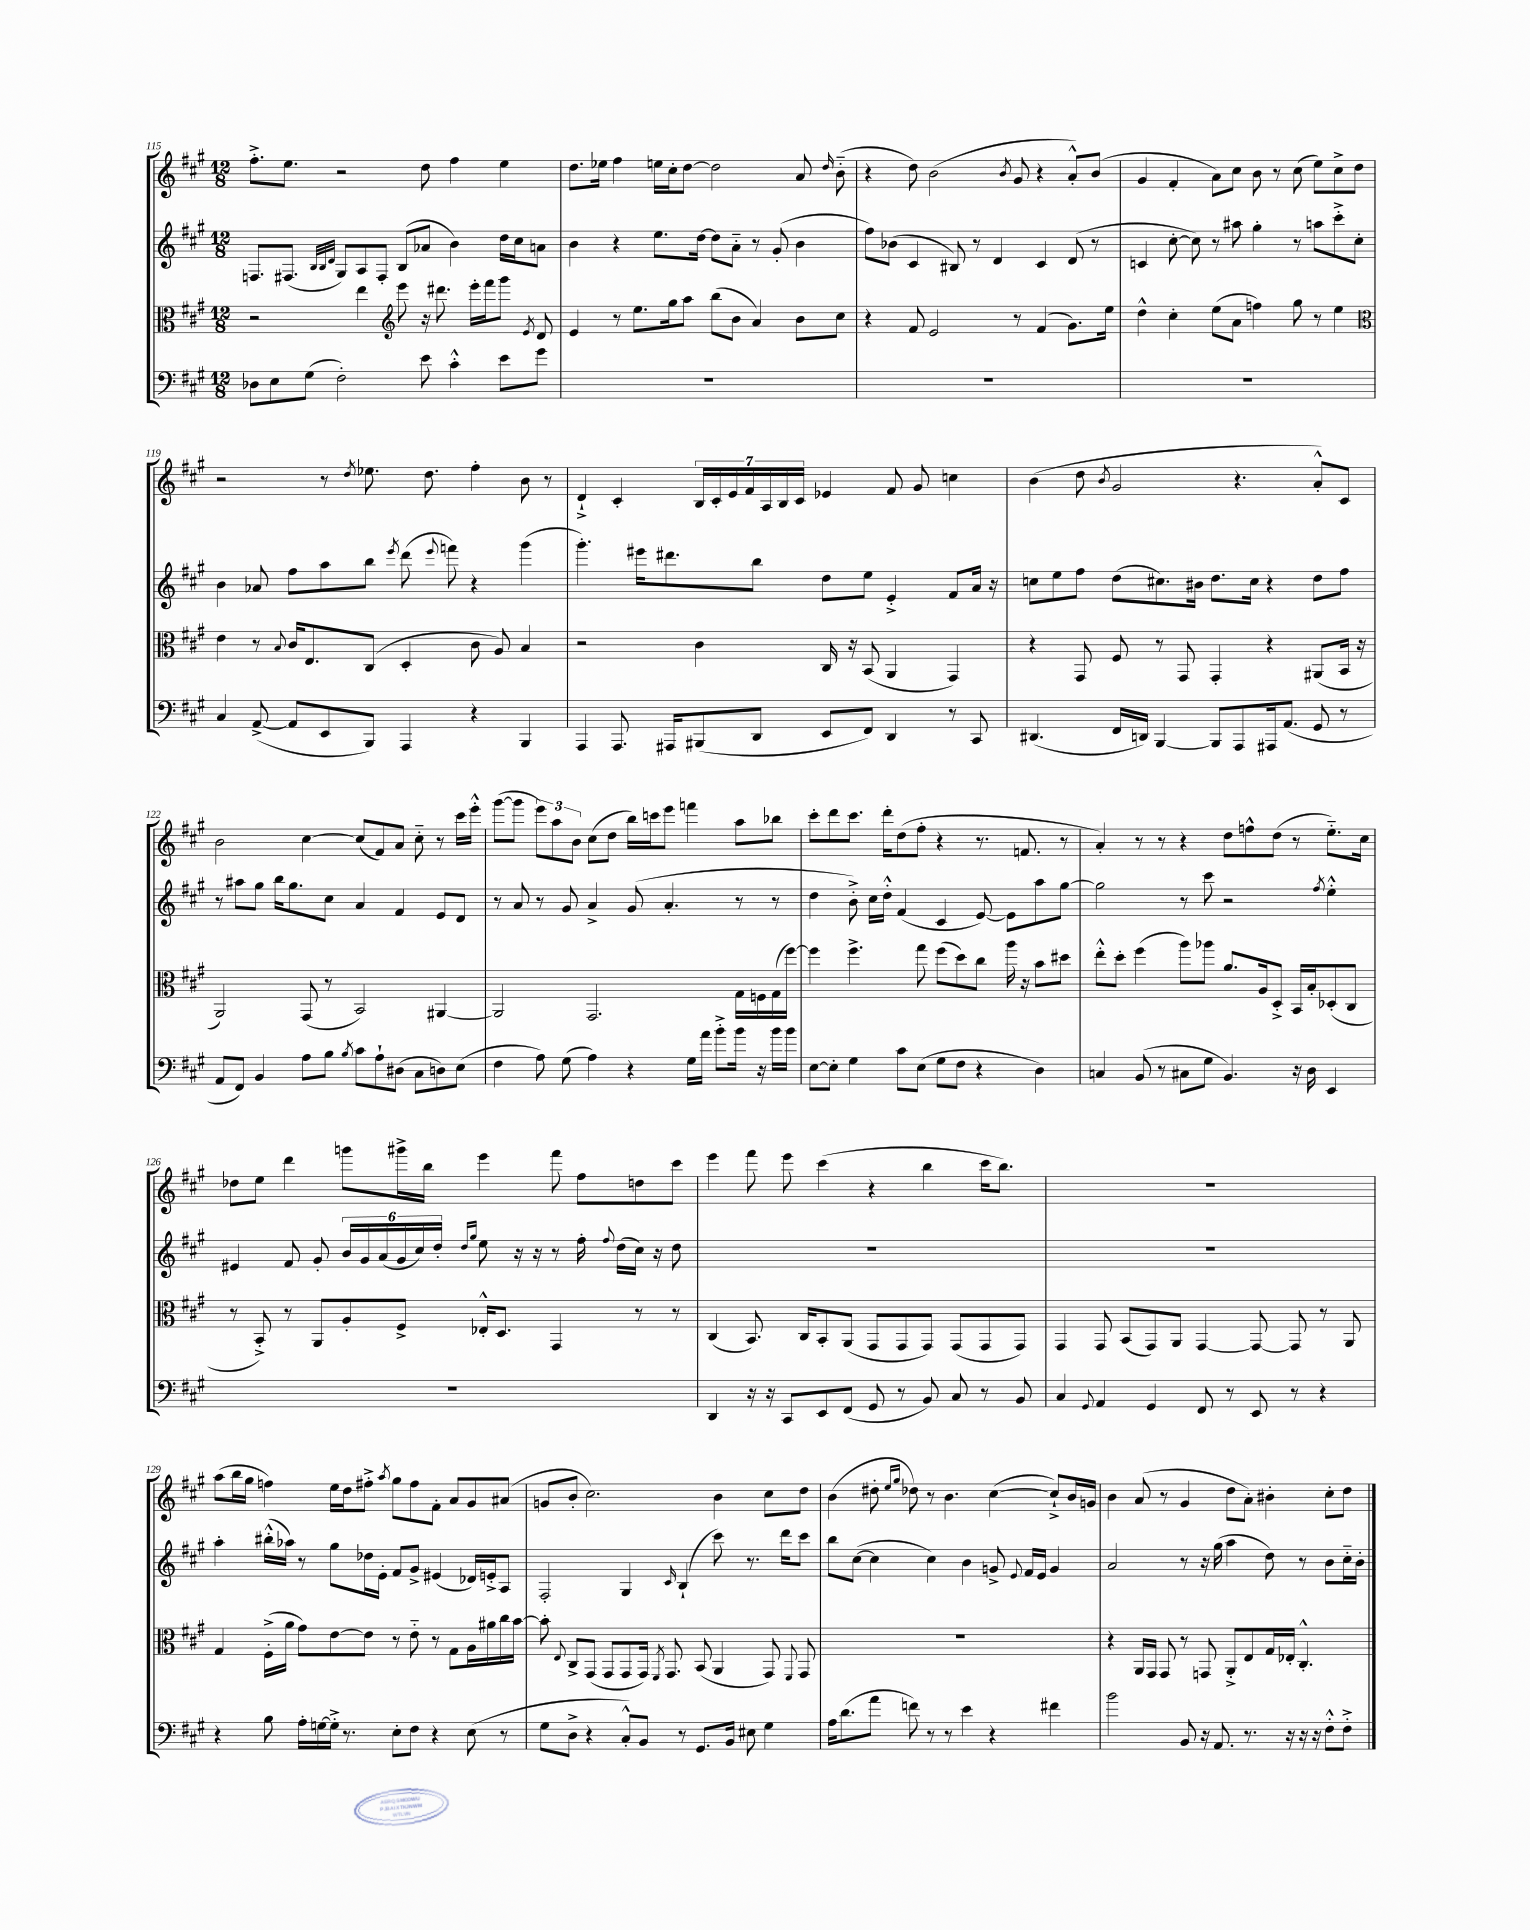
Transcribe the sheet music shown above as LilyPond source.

<<
\new StaffGroup <<
\new Staff = "s0" {
    \clef treble \key a \major \numericTimeSignature \time 12/8
    \autoBeamOff fis''8.[-.-> e''8.] r2 d''8 fis''4 e''4 |
    d''8.[ ees''16] fis''4 e''16[ cis''16-. d''8]~ d''2 a'8 \grace { d''16 } b'8-_( |
    r4 d''8) b'2( \acciaccatura { b'8 } gis'8 r4 a'8[-.-^) b'8]( |
    gis'4 fis'4-. a'8[) cis''8] b'8 r8 cis''8( e''8[) cis''8-> d''8] |
    r2 r8 \acciaccatura { d''8 } ees''8. d''8. fis''4-. b'8 r8 |
    d'4-!-> cis'4-. \tuplet 7/4 { b16[ cis'16-. e'16 fis'16 a16 b16 cis'16] } ees'4 fis'8 gis'8 c''4 |
    b'4( d''8 \acciaccatura { b'8 } gis'2 r4. a'8[-.-^) cis'8] |
    b'2 cis''4~ cis''8[( fis'8) a'8] cis''8-_ r8 cis'''16[ e'''16]-.-^ |
    gis'''8[~( gis'''8] \tuplet 3/2 { e'''8[) a''8 b'8] } cis''8[( d''8] b''16[) c'''16 e'''8] f'''4 a''8[ bes''8] |
    cis'''8[-. d'''8 cis'''8.] d'''16[-. d''8( fis''8]-. r4 r8. f'8. r8 |
    a'4-.) r8 r8 r4 d''8[ f''8-^ d''8]( r8 e''8.[-_) cis''16] |
    des''8[ e''8] d'''4 g'''8[ gis'''16-> b''16] e'''4 fis'''8 fis''8[ d''8 cis'''8] |
    e'''4 fis'''8 e'''8 cis'''4( r4 b''4 cis'''16[ b''8.]) |
    R1. |
    a''8[( b''16 gis''16] f''4) e''16[ d''16 fis''8]-.-> \acciaccatura { a''8 } gis''8[ fis''8 fis'8]-. a'8[ gis'8 ais'8]( |
    g'8[ b'8]-. cis''2.) b'4 cis''8[ d''8] |
    b'4( dis''8-. \grace { e''16[ gis''16] } des''8) r8 b'4. cis''4~( cis''8[-!->) b'16 g'16] |
    b'4 a'8( r8 gis'4 d''8[ a'8]-.) bis'4-. cis''8[-. d''8] \bar "|." |
}
\new Staff = "s1" {
    \clef treble \key a \major \numericTimeSignature \time 12/8
    \autoBeamOff f8.[ fis8.]( \grace { b32[ b32 d'32] } gis8[) a8 fis8]-. b8[( aes'8] b'4) d''16[ cis''16 a'8] |
    b'4 r4 e''8.[ d''16]~ d''8[ a'8]-_ r8 gis'8-.( b'4 |
    fis''8[) bes'8]( cis'4 bis8) r8 d'4 cis'4 d'8( r8 |
    c'4 cis''8~-. cis''8) r8 ais''8 gis''4-. r8 a''8[ cis'''8-.-> cis''8]-. |
    b'4 aes'8 fis''8[ a''8 b''8] \acciaccatura { e'''8 } d'''8( \appoggiatura { e'''8 } f'''8) r4 gis'''4( |
    gis'''4.-.) eis'''16[ dis'''8. b''8] d''8[ e''8] e'4-.-> fis'8[ a'16] r16 |
    c''8[ e''8 fis''8] d''8[( cis''8.) bis'16] d''8.[ cis''16] r4 d''8[ fis''8] |
    r8 ais''8[ gis''8] b''16[ gis''8. cis''8] a'4 fis'4 e'8[ d'8] |
    r8 a'8 r8 gis'8 a'4-> gis'8( a'4.-. r8 r8 |
    d''4 b'8-.->) cis''16[ d''16]-.-^ fis'4( cis'4 e'8~) e'8[ a''8 gis''8]~ |
    gis''2 r8 cis'''8 r2 \acciaccatura { fis''8 } e''4-.-^ |
    eis'4 fis'8 gis'8-. \tuplet 6/4 { b'16[ gis'16 a'16( gis'16 cis''16) d''16]-. } \grace { d''16[ gis''16] } e''8 r16 r16 r8 fis''16-. \appoggiatura { fis''8 } d''16[( cis''16]) r16 d''8 |
    R1. |
    R1. |
    a''4-. bis''16[-.-^( aes''16]) r8 gis''8[ des''16 e'16]-. fis'8[ gis'8]-> eis'4( des'16[) e'16-.-> a8] |
    fis2-. gis4 \grace { cis'16 } b4-!( cis'''8) r8. d'''16[ cis'''8] |
    b''8[ cis''8]~( cis''4 cis''4) b'4 g'8-> \appoggiatura { e'8 } fis'16[ e'16] g'4 |
    a'2 r8 r16 gis''16( a''4 d''8) r8 b'8[ cis''16-_ b'16]-. \bar "|." |
}
\new Staff = "s2" {
    \clef alto \key a \major \numericTimeSignature \time 12/8
    \autoBeamOff r2 e''4 \clef treble e'''8 r16 dis'''8. e'''16[-. fis'''16 gis'''8] \acciaccatura { e'8 } d'8 |
    e'4 r8 e''8.[ gis''16 a''8] b''8[( b'8] a'4) b'8[ cis''8] |
    r4 fis'8 e'2 r8 fis'4( gis'8.[) e''16] |
    d''4-^ cis''4-. e''8[( a'8] f''4) gis''8 r8 e''4 |
    \clef alto e'4 r8 \appoggiatura { b8 } cis'16[ e8. cis8]( d4-. cis'8 a8) b4 |
    r2 cis'4 cis16 r16 b,8( a,4 gis,4) |
    r4 gis,8 fis8 r8 gis,8 gis,4-. r4 ais,8[( b,16] r16 |
    a,2) gis,8( r8 b,2) ais,4~ |
    ais,2 gis,2. gis16[ f16 gis16( fis''16]~) |
    fis''4 fis''4.-> gis''8 fis''8[( d''8) cis''8] a''16 r16 b'8[ dis''8] |
    e''8[-.-^ d''8]-. fis''4( a''8[) aes''8] a'8.[ a16 d8]-.-> b,16[ b16-. des8-.( cis8] |
    r8 b,8-.->) r8 a,8[ a8-. fis8]-> ees16[-.-^ d8.] gis,4 r8 r8 |
    cis4( b,8.) cis16[ b,8-. a,8]( gis,8[ gis,8 gis,8]) gis,8[( gis,8 gis,8]) |
    gis,4 gis,8 b,8[( gis,8) a,8] gis,4~ gis,8~ gis,8 r8 a,8 |
    gis4 fis16[-.->( a'16] gis'8[) e'8~ e'8] r8 e'8-_ r8 gis8[ a16 ais'16 cis''16 b'16]~ |
    b'8-. \appoggiatura { e8 } cis8[-> gis,8]( gis,8[ gis,8 gis,16]) \acciaccatura { fis,8 } gis,8. b,8( a,4 gis,8) \appoggiatura { fis,8 } gis,8 |
    R1. |
    r4 a,16[ gis,16] gis,8 r8 g,8 a,8[-.-> e8 gis16 ees16]-. cis4.-.-^ \bar "|." |
}
\new Staff = "s3" {
    \clef bass \key a \major \numericTimeSignature \time 12/8
    \autoBeamOff des8[ e8 gis8]( fis2-.) e'8 cis'4-.-^ e'8[ gis'8] |
    R1. |
    R1. |
    R1. |
    cis4 a,8~->( a,8[ e,8 b,,8]) a,,4 r4 b,,4 |
    a,,4 a,,8. ais,,16[ bis,,8( d,8] e,8[ fis,8]) d,4 r8 cis,8 |
    dis,4.( fis,16[ d,16]) b,,4~ b,,8[ a,,8 ais,,16 a,8.]( gis,8 r8 |
    a,8[ fis,8]) b,4 a8[ b8] \acciaccatura { b8 } cis'8[ a8-! dis8]( cis8[ d8) e8]( |
    fis4 a8) gis8( a4) r4 gis16[ a'16] b'8[-.-> b'16] r16 b'16[ b'16] |
    e8[~ e8]-. gis4 cis'8[ e8]( gis8[ fis8] r4 d4) |
    c4 b,8( r8 cis8[ gis8] b,4.) r16 d16 e,4 |
    R1. |
    d,4 r16 r16 cis,8[ e,8 fis,8]( gis,8 r8 b,8) cis8 r8 b,8 |
    cis4 \appoggiatura { gis,8 } a,4 gis,4 fis,8 r8 e,8 r8 r4 |
    r4 b8 a16[-. g16~ g16]-.-> r8. e8[-. fis8] r4 e8( r8 |
    gis8[ d8]-> r4 cis8[-.-^) b,8] r8 gis,8.[ b,16] eis8 gis4 |
    a16[ d'8.( a'8] f'8) r8 r8 e'4 r4 fis'4 |
    b'2 b,8 r16 a,8. r8. r16 r16 r16 fis8[-.-^ fis8]-.-> \bar "|." |
}
>>
>>
\layout { \context { \Score currentBarNumber = #115 } }
